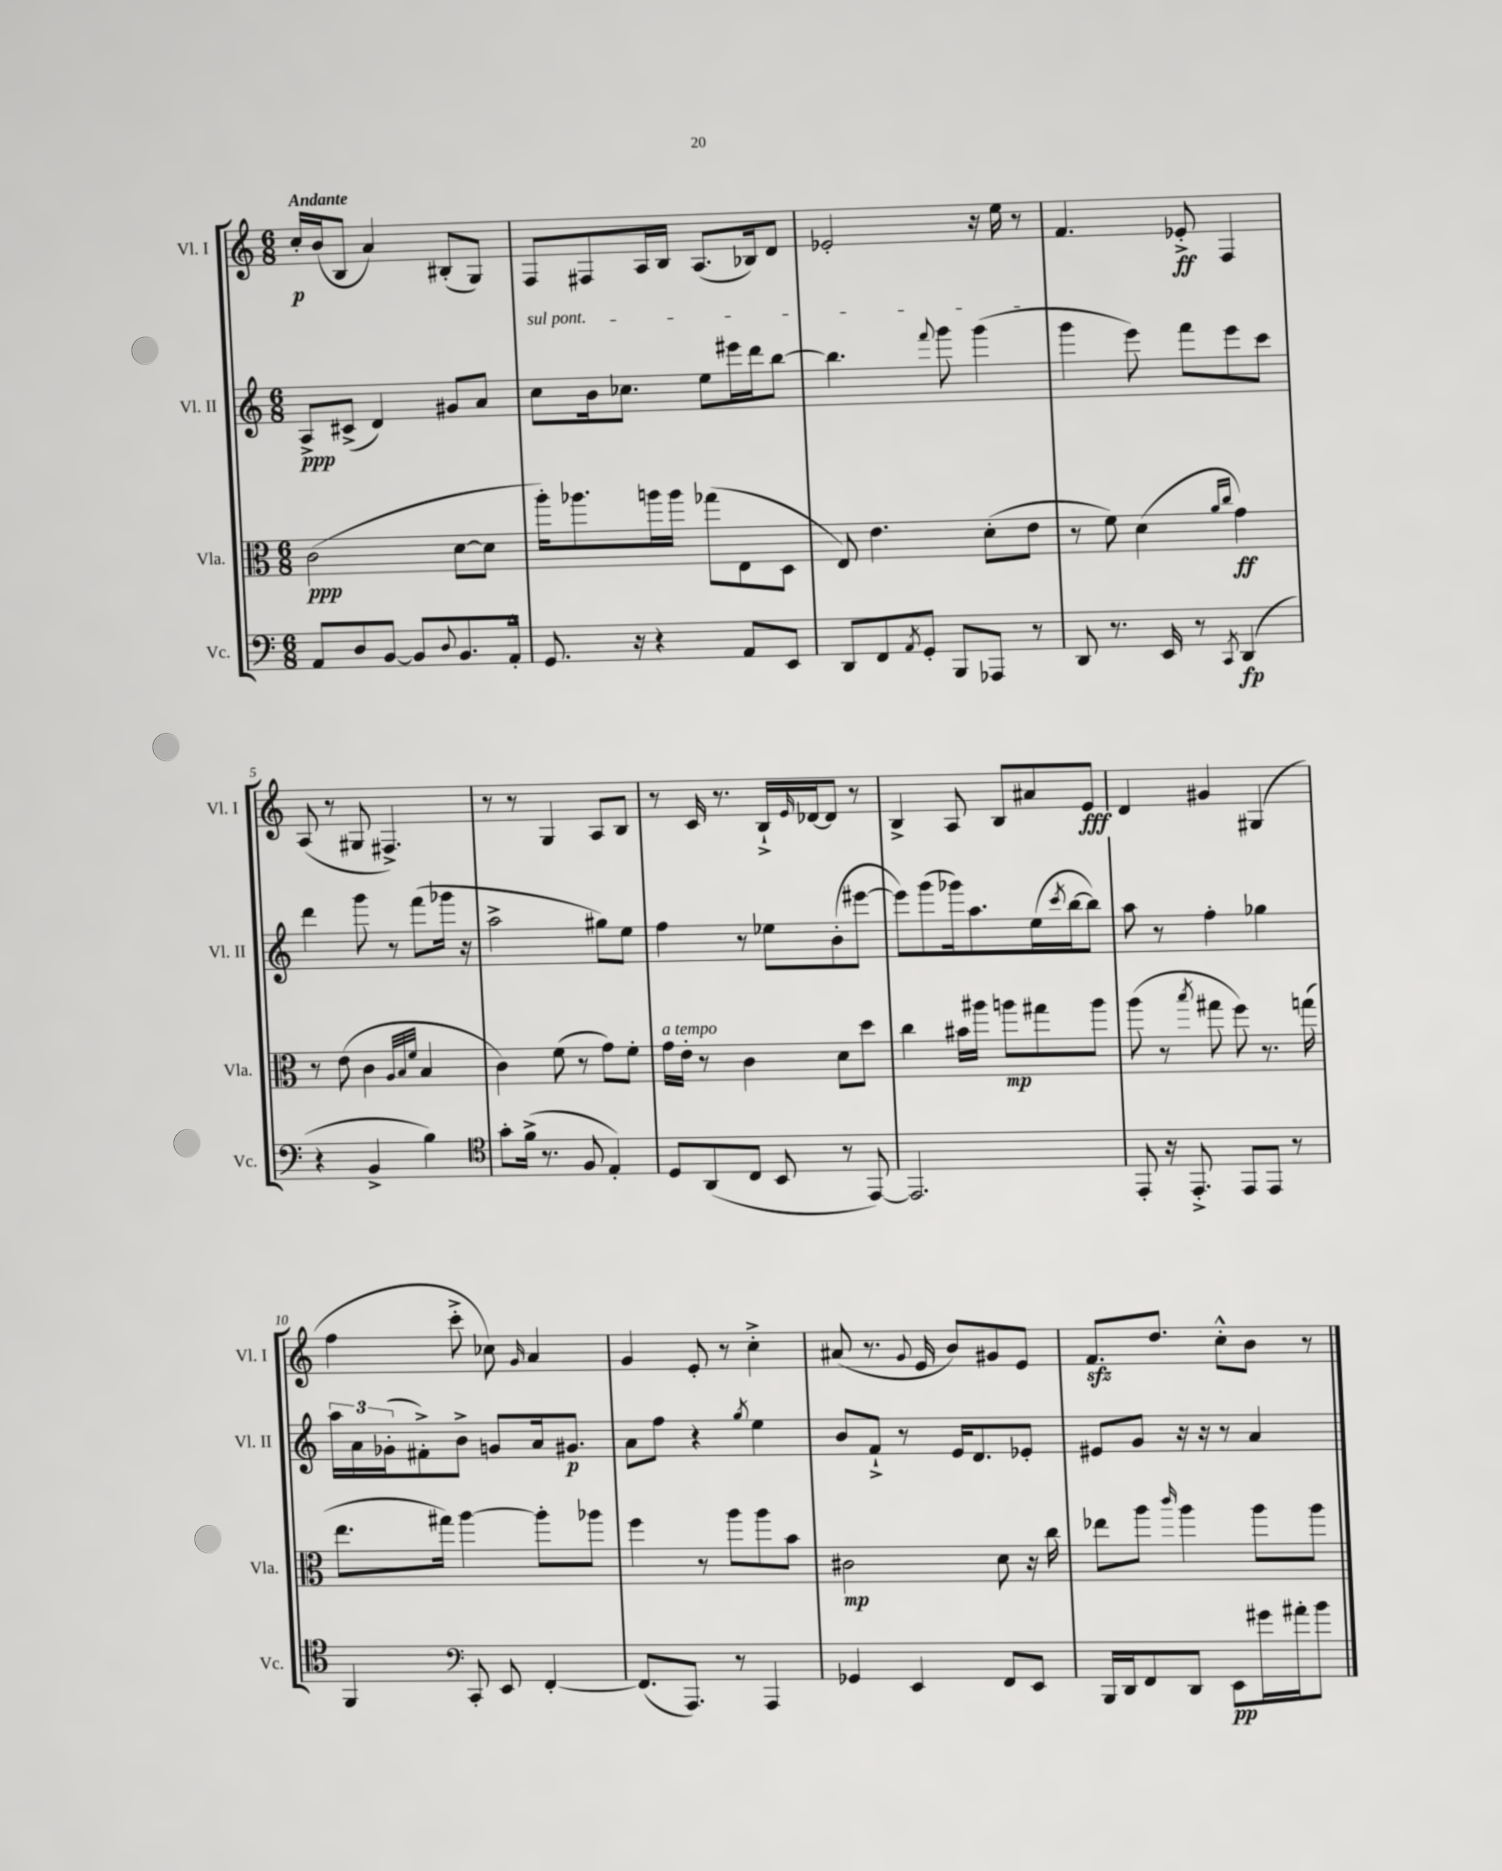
<<
\new StaffGroup <<
\new Staff = "s0" \with { instrumentName = "Vl. I" shortInstrumentName = "Vl. I" } {
    \clef treble \key c \major \numericTimeSignature \time 6/8 \tempo "Andante"
    c''16-.\p b'16( b8 a'4) bis8-.( g8) |
    f8 fis8 a16 b16 a8.( bes16) d'8 |
    ees'2-. r16 e''16 r8 |
    f'4. ees'8-.->\ff f4 |
    a8( r8 gis8 fis4.->) |
    r8 r8 g4 a8 b8 |
    r8 c'16 r8. b16-!-> \grace { e'16 } des'16~ des'8 r8 |
    b4-> a8 b8 ais'8 e'8\fff |
    d'4 gis'4 gis4( |
    f''4 c'''8-.-> ces''8) \grace { g'16 } a'4 |
    g'4 e'8-. r8 c''4-.-> |
    ais'8( r8. \appoggiatura { g'8 } e'16 b'8) gis'8 e'8 |
    f'8.\sfz d''8. c''8-.-^ b'8 r8 \bar "|." |
}
\new Staff = "s1" \with { instrumentName = "Vl. II" shortInstrumentName = "Vl. II" } {
    \clef treble \key c \major \numericTimeSignature \time 6/8
    a8->\ppp cis'8->( d'4) gis'8 a'8 |
    \once \override TextSpanner.bound-details.left.text = \markup { \italic "sul pont." } c''8\startTextSpan b'16 ces''8. e''8 eis'''16 d'''16 b''8~ |
    b''4. \appoggiatura { f'''8 } g'''8 g'''4\stopTextSpan( |
    g'''4 e'''8) f'''8 e'''8 c'''8 |
    d'''4 g'''8 r8 f'''8( ges'''16 r16 |
    a''2-> gis''8) e''8 |
    f''4 r8 ees''8 b'8-.( eis'''8~ |
    eis'''8) g'''8( ges'''16) a''8. e''16( \acciaccatura { c'''8 } b''16~ b''8) |
    a''8 r8 f''4-. ges''4 |
    \tuplet 3/2 { a''16 a'16 ges'16-.( } fis'8-.->) b'8-> g'8 a'16 gis'8.\p |
    a'8 f''8 r4 \acciaccatura { g''8 } e''4 |
    b'8 f'8-!-> r8 e'16 d'8. ees'8-. |
    eis'8 g'8 r16 r16 r8 a'4 \bar "|." |
}
\new Staff = "s2" \with { instrumentName = "Vla." shortInstrumentName = "Vla." } {
    \clef alto \key c \major \numericTimeSignature \time 6/8
    c'2\ppp( d'8~ d'8 |
    a''16-.) aes''8. a''16 a''16 ges''8( e8 d8 |
    e8) e'4. d'8-.( e'8 |
    r8 f'8) d'4( \grace { a'16 c''16 } g'4\ff) |
    r8 e'8( c'4 \grace { a32 b32 f'32 } b4 |
    c'4) f'8( r8 g'8) f'8-. |
    g'16^\markup { \italic "a tempo" } e'16-. r8 c'4 d'8 d''8 |
    c''4 bis'16 ais''16 a''8\mp gis''8 a''8 |
    a''8( r8 \acciaccatura { b''8 } gis''8 f''8) r8. g''16( |
    e''8. gis''16) a''4~ a''8-. aes''8 |
    f''4 r8 a''8 a''8 b'8 |
    cis'2\mp d'8 r16 c''16 |
    ees''8 a''8 \grace { c'''16 } a''4 a''8 a''8 \bar "|." |
}
\new Staff = "s3" \with { instrumentName = "Vc." shortInstrumentName = "Vc." } {
    \clef bass \key c \major \numericTimeSignature \time 6/8
    a,8 d8 b,8~ b,8 \appoggiatura { d8 } b,8. a,16-.-^ |
    g,8. r16 r4 a,8 e,8 |
    d,8 f,8 \acciaccatura { a,8 } g,8-. b,,8 aes,,8 r8 |
    d,8 r8. e,16 r8 \acciaccatura { c,8 } d,4\fp( |
    r4 b,4-> b4) |
    \clef tenor g'8-. f'16->( r8. f8 e4-.) |
    d8 a,8( c8 b,8 r8 e,8~) |
    e,2. |
    e,8-. r16 e,8.-.-> e,8 e,8 r8 |
    f,4 \clef bass c,8-. e,8 f,4~-. |
    f,8.( a,,8.) r8 a,,4 |
    ges,4 e,4 f,8 e,8 |
    b,,16 d,16 f,8 d,8 e,8\pp gis'16 ais'16-. b'8 \bar "|." |
}
>>
>>
